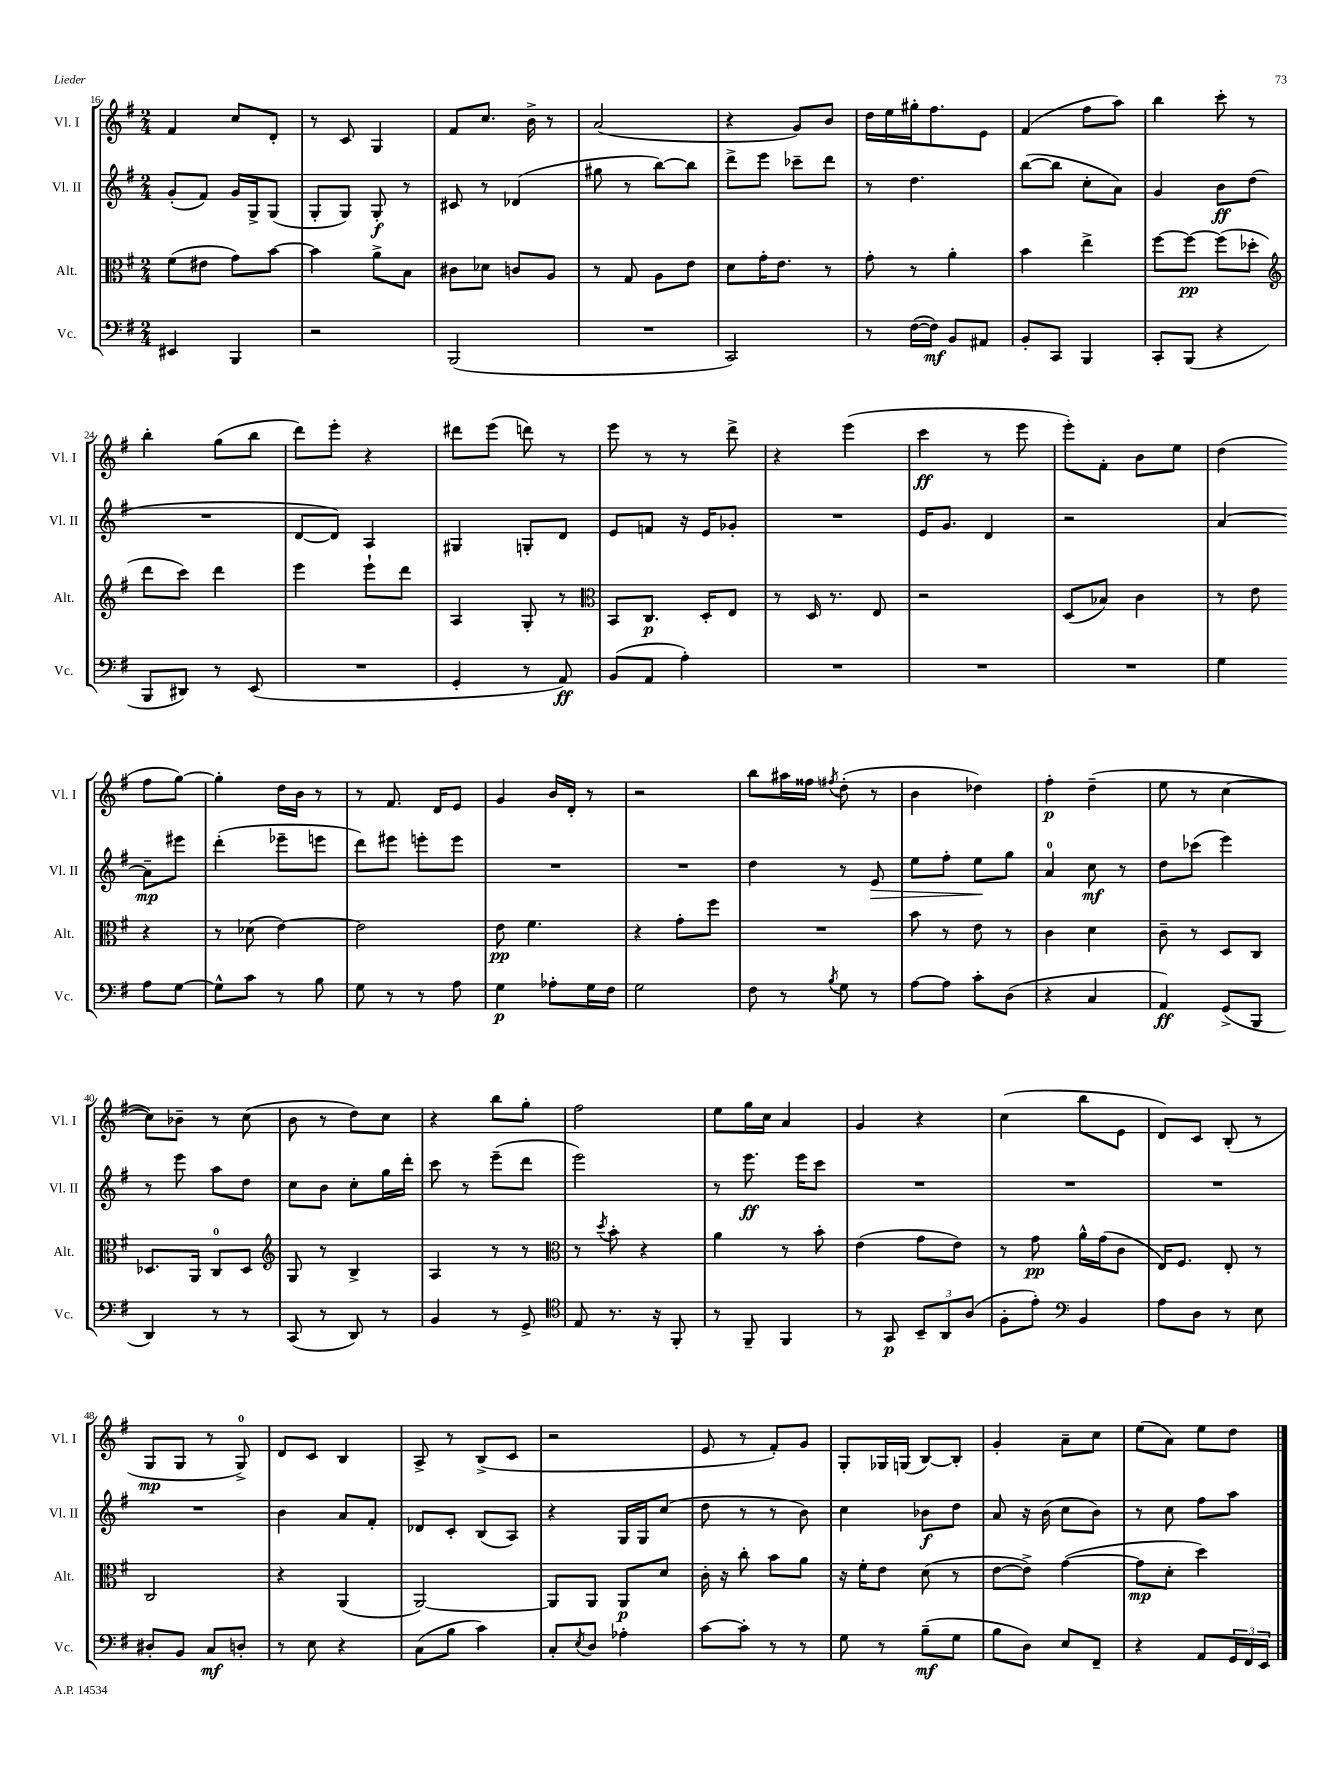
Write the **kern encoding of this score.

**kern	**kern	**kern	**kern
*staff4	*staff3	*staff2	*staff1
*clefF4	*clefC3	*clefG2	*clefG2
*k[f#]	*k[f#]	*k[f#]	*k[f#]
*M2/4	*M2/4	*M2/4	*M2/4
4EE#	(8f#	(8g'	4f#
.	8e#	8f#)	.
4BBB	8g)	16g	8cc
.	.	16G^	.
.	[8b	(8G	8d'
=	=	=	=
2r	4b]	8G'	8r
.	.	8G)	8c
.	8a^	8G'	4G
.	8B	8r	.
=	=	=	=
(2BBB	8c#	8c#	8f#
.	8d-	8r	8.cc
.	8c	(4d-	.
.	.	.	16b^
.	8A	.	8r
=	=	=	=
2r	8r	8gg#	(2a
.	8G	8r	.
.	8A	[8bb)	.
.	8e	8bb]	.
=	=	=	=
2CC)	8d	8ddd^	4r
.	16g'	8eee	.
.	8.e	.	.
.	.	8ccc-~	8g)
.	8r	8ddd	8b
=	=	=	=
8r	8g'	8r	16dd
.	.	.	16ee
([16F#	8r	4.dd	16gg#'
16F#])	.	.	8.ff#
8BB	4a'	.	.
8AA#	.	.	8e
=	=	=	=
8BB'	4b	([8bb	(4f#
8CC	.	8bb]	.
4BBB	4ee^	8cc'	8ff#
.	.	8a)	8aa)
=	=	=	=
8CC'	[8ff#	4g	4bb
(8BBB	8ff#_	.	.
4r	(8ff#]	8b	8ccc'
.	8dd-'	(8dd	8r
=	=	=	=
*	*clefG2	*	*
8BBB	8ddd	2r	4bb'
8DD#)	8ccc)	.	.
8r	4ddd	.	(8gg
(8EE	.	.	8bb
=	=	=	=
2r	4eee	[8d	8ddd)
.	.	8d])	8eee'
.	8eee`	4A	4r
.	8ddd	.	.
=	=	=	=
4GG'	4A	4G#	8ddd#
.	.	.	(8eee
8r	8G'	8G'	8ddd)
8AA)	8r	8d	8r
=	=	=	=
*	*clefC3	*	*
(8BB	8BB	8e	8eee
8AA	8.C	8f	8r
4A')	.	16r	8r
.	16D'	16e	.
.	8E	8g-'	8ddd^
=	=	=	=
2r	8r	2r	4r
.	16D	.	.
.	8.r	.	.
.	.	.	(4eee
.	8E	.	.
=	=	=	=
2r	2r	16e	4ccc
.	.	8.g	.
.	.	4d	8r
.	.	.	8eee
=	=	=	=
2r	(8D	2r	8eee')
.	8B-)	.	8f#'
.	4c	.	8b
.	.	.	8ee
=	=	=	=
4G	8r	[4a	(4dd
.	8e	.	.
8A	4r	8a~]	8ff#
[8G	.	8eee#	[8gg)
=	=	=	=
8G^^]	8r	(4ddd'	4gg']
8c	(8d-	.	.
8r	[4e)	8eee-~	16dd
.	.	.	16b
8B	.	8eee	8r
=	=	=	=
8G	2e]	8ddd)	8r
8r	.	8eee#	8.f#
8r	.	8eee'	.
.	.	.	16d
8A	.	8eee	8e
=	=	=	=
4G	8e	2r	4g
.	4.f#	.	.
8A-'	.	.	16b
.	.	.	16d'
16G	.	.	8r
16F#	.	.	.
=	=	=	=
2G	4r	2r	2r
.	8g'	.	.
.	8ff#	.	.
=	=	=	=
8F#	2r	4dd	8bb
8r	.	.	16aa#
.	.	.	16ff##
8qB	.	.	8qff#
8G	.	8r	(8dd'
8r	.	8e	8r
=	=	=	=
[8A	8b	8ee	4b
8A]	8r	8ff#'	.
8c'	8e	8ee	4dd-)
(8D	8r	8gg	.
=	=	=	=
4r	4c	4a	4ff#'
4C	4d	8cc	(4dd~
.	.	8r	.
=	=	=	=
4AA)	8c~	8dd	8ee
.	8r	(8ccc-	8r
(8GG^	8D	4eee)	[4cc
8BBB	8C	.	.
=	=	=	=
4DD)	8.D-	8r	8cc])
.	.	8eee	8b-~
.	16AA	.	.
8r	8C	8aa	8r
8r	8D-	8dd	(8cc
=	=	=	=
*	*clefG2	*	*
(8CC	8G	8cc	8b
8r	8r	8b	8r
8DD)	4B^	8cc'	8dd)
8r	.	16gg	8cc
.	.	16ddd'	.
=	=	=	=
4BB	4A	8ccc	4r
.	.	8r	.
8r	8r	(8eee~	8bb
8GG^	8r	8ddd	8gg'
=	=	=	=
*clefC4	*clefC3	*	*
8E	8r	2eee)	2ff#
.	8qdd	.	.
8.r	8b'	.	.
.	4r	.	.
16r	.	.	.
8FF#'	.	.	.
=	=	=	=
8r	4a	8r	8ee
8FF#~	.	8.eee	16gg
.	.	.	16cc
4FF#	8r	.	4a
.	.	16eee	.
.	8b'	8ccc	.
=	=	=	=
8r	(4e	2r	4g
8GG	.	.	.
12BB~	8g	.	4r
12AA	.	.	.
.	8e)	.	.
(12A	.	.	.
=	=	=	=
8F#'	8r	2r	(4cc
8e')	8g	.	.
*clefF4	*	*	*
4BB	16a^^	.	8bb
.	(16g	.	.
.	8c	.	8e
=	=	=	=
8A	16E)	2r	8d)
.	8.F#	.	.
8D	.	.	8c
8r	8E'	.	(8B'
8E	8r	.	8r
=	=	=	=
8D#'	2C	2r	8G
8BB	.	.	8G
8C	.	.	8r
8D'	.	.	8G^)
=	=	=	=
8r	4r	4b	8d
8E	.	.	8c
4r	(4AA	8a	4B
.	.	8f#'	.
=	=	=	=
(8C	[2AA)	8d-	8A^
8B	.	8c'	8r
4c)	.	(8B	(8B^
.	.	8A)	8c
=	=	=	=
8C'	8AA]	4r	2r
8qE	.	.	.
8D	8AA	.	.
4A-'	8AA	16G	.
.	.	16G	.
.	8d	(8cc	.
=	=	=	=
[8c	16c'	8dd	8e
.	16r	.	.
8c']	8cc'	8r	8r
8r	8b	8r	8f#')
8r	8a	8b)	8g
=	=	=	=
8G	16r	4cc	8G'
.	16f#'	.	.
8r	8e	.	16G-
.	.	.	(16G
(8B~	(8d	8b-	[8B)
8G	8r	8dd	8B']
=	=	=	=
8B	[8e	8a	4g'
8D)	8e^])	16r	.
.	.	(16b	.
8E	([4g	8cc	8a~
8FF#~	.	8b)	8cc
=	=	=	=
4r	8g]	8r	(8ee
.	8d'	8cc	8a)
8AA	4dd)	8ff#	8ee
24GG	.	8aa	8dd
24FF#	.	.	.
24EE	.	.	.
==	==	==	==
*-	*-	*-	*-
